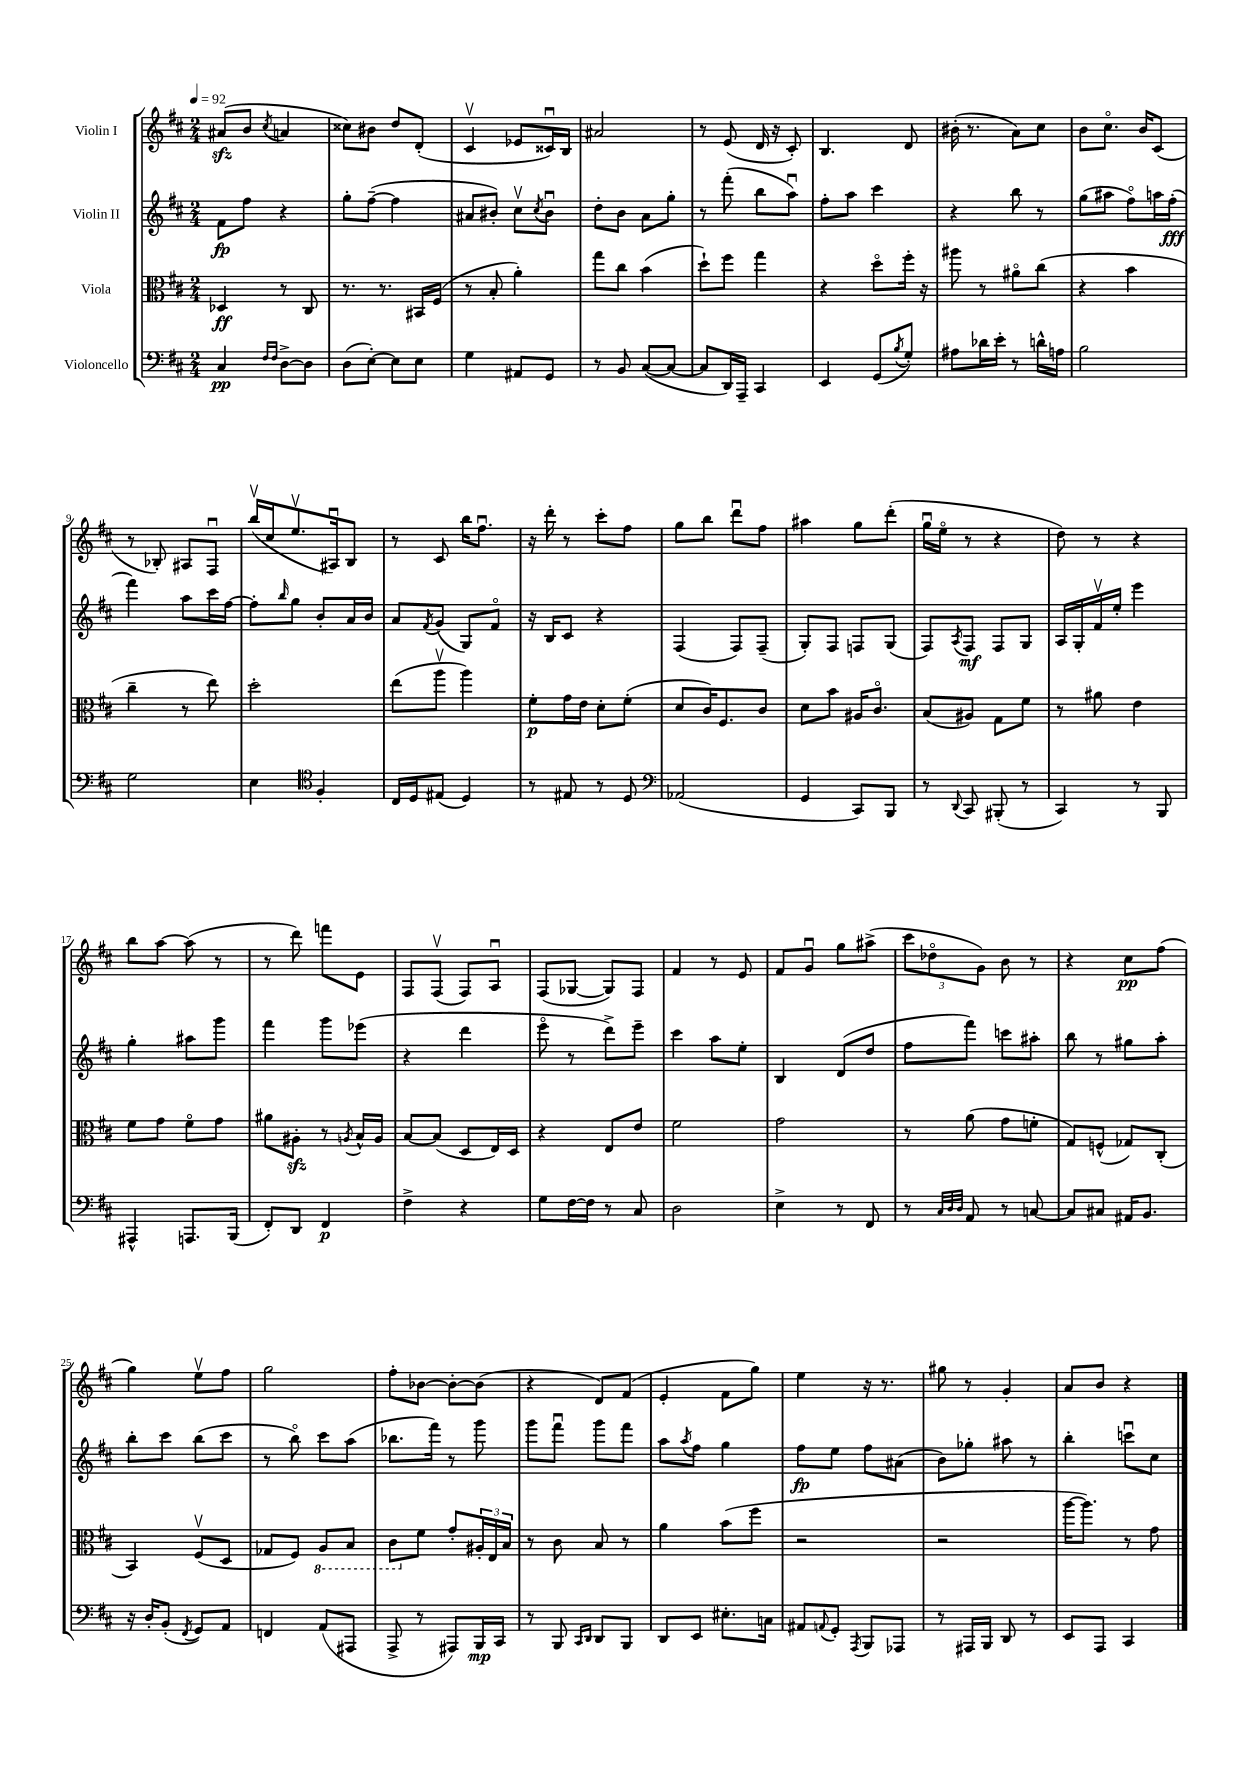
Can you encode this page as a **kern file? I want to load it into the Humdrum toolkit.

**kern	**kern	**kern	**kern
*staff4	*staff3	*staff2	*staff1
*clefF4	*clefC3	*clefG2	*clefG2
*k[f#c#]	*k[f#c#]	*k[f#c#]	*k[f#c#]
*M2/4	*M2/4	*M2/4	*M2/4
*MM92	*MM92	*MM92	*MM92
4C#	4D-	8f#	(8a#
.	.	8ff#	8b
16qqF#	.	.	.
16qqF#	.	.	8qcc#
[8D^	8r	4r	4a
8D]	8C#	.	.
=	=	=	=
(8D	8.r	8gg'	8cc##)
[8E')	.	([8ff#~	8b#
.	8.r	.	.
8E]	.	4ff#]	8dd
8E	16BB#	.	(8d'
.	(16F#	.	.
=	=	=	=
4G	8r	8a#	4c#v
.	8B'	8b#')	.
8AA#	4a')	8cc#v	8e-
.	.	8qcc#	.
8GG	.	8b#u	16c##u)
.	.	.	16B
=	=	=	=
8r	8gg	8dd'	2a#
8BB	8cc#	8b	.
([8C#	(4b	8a	.
8C#_	.	8gg'	.
=	=	=	=
8C#]	8dd`)	8r	8r
16DD)	8ff#	(8fff#'	(8e
16AAA~	.	.	.
4CC#	4gg	8bb	16d
.	.	.	16r
.	.	8aau)	8c#')
=	=	=	=
4EE	4r	8ff#'	4.B
.	.	8aa	.
(8GG	8ddo	4ccc#	.
8qB	.	.	.
8G')	16ff#'	.	8d
.	16r	.	.
=	=	=	=
8A#	8aa#	4r	(16b#'
.	.	.	8.r
16d-	8r	.	.
16e'	.	.	.
8r	8a#o	8bb	8a)
16d^^	(8cc#	8r	8cc#
16A	.	.	.
=	=	=	=
2B	4r	(8gg	8b
.	.	8aa#	8.cc#o
.	4b	8ff#o)	.
.	.	.	16b
.	.	16aa	(8c#
.	.	(16ff#'	.
=	=	=	=
2G	4cc#~	4fff#)	8r
.	.	.	8B-')
.	8r	8aa	8A#
.	8ee)	16ccc#	8F#u
.	.	[16ff#	.
=	=	=	=
4E	2dd'	8ff#']	(16bbv
.	.	.	16cc#
.	.	16qqbb	.
.	.	8gg	8.eev
*clefC4	*	*	*
4F#'	.	8b'	.
.	.	.	16A#u)
.	.	16a	8B
.	.	16b	.
=	=	=	=
16C#	(8ee	8a	8r
16D	.	.	.
.	.	8qf#	.
(8E#	8aav	(8g	8c#
4D)	4aa)	8G)	16bb
.	.	.	8.ff#u
.	.	8f#o	.
=	=	=	=
8r	8f#'	16r	16r
.	.	16B	16ddd'
8E#	16g	8c#	8r
.	16e	.	.
8r	8d'	4r	8ccc#'
8D	(8f#'	.	8ff#
=	=	=	=
*clefF4	*	*	*
(2AA-	8d	(4F#	8gg
.	16c#)	.	8bb
.	8.F#	.	.
.	.	8F#)	8dddu
.	8c#	(8F#~	8ff#
=	=	=	=
4GG	8d	8G')	4aa#
.	8b	8F#	.
8CC#)	16A#	8F	8gg
.	8.c#o	.	.
8BBB	.	(8G	(8ddd'
=	=	=	=
8r	(8B	8F#)	16ggu
.	.	.	16eeo
8qqDD	.	8qA	.
8CC#	8A#)	8F#	8r
(8BBB#'	8G	8F#	4r
8r	8f#	8G	.
=	=	=	=
4CC#)	8r	16A	8dd)
.	.	16G'	.
.	8a#	16f#v	8r
.	.	16ee'	.
8r	4e	4eee	4r
8BBB	.	.	.
=	=	=	=
4AAA#^^	8f#	4gg'	8bb
.	8g	.	[8aa
8.AAA	8f#o	8aa#	(8aa]
.	8g	8ggg	8r
(16BBB	.	.	.
=	=	=	=
8FF#')	8a#	4fff#	8r
8DD	8A#'	.	8ddd)
4FF#	8r	8ggg	8fff
.	8qA	.	.
.	16B^^	(8eee-	8e
.	16A	.	.
=	=	=	=
4F#^	[8B	4r	8F#
.	(8B]	.	(8F#v
4r	8D	4ddd	8F#)
.	16E)	.	8Au
.	16D	.	.
=	=	=	=
8G	4r	8eeeo	(8F#
[16F#	.	8r	[8G-
16F#]	.	.	.
8r	8E	8ddd^)	8G-])
8C#	8e	8eee~	8F#
=	=	=	=
2D	2f#	4ccc#	4f#
.	.	8aa	8r
.	.	8ee'	8e
=	=	=	=
4E^	2g	4B	8f#
.	.	.	8gu
8r	.	(8d	8gg
8FF#	.	8dd	(8aa#^
=	=	=	=
8r	8r	8ff#	12ccc#
.	.	.	12dd-o
32qqC#	.	.	.
32qqD	.	.	.
32qqD	.	.	.
8AA	(8a	8fff#)	.
.	.	.	12g)
8r	8g	8ccc	8b
[8C	8f'	8aa#'	8r
=	=	=	=
8C]	8G)	8bb	4r
8C#	(8F^^	8r	.
16AA#	8G-)	8gg#	8cc#
8.BB	.	.	.
.	(8C#'	8aa'	(8ff#
=	=	=	=
16r	4BB)	8bb'	4gg)
16D'	.	.	.
(8BB'	.	8ccc#	.
8qFF#	.	.	.
8GG)	(8F#v	(8bb	8eev
8AA	8D	8ccc#	8ff#
=	=	=	=
4FF	8G-	8r	2gg
.	8F#)	8bbo)	.
(8AA	8AA	8ccc#	.
8AAA#	8BB	(8aa	.
=	=	=	=
8AAA^	8C#	8.bb-	8ff#'
8r	8f#	.	[8b-
.	.	16fff#)	.
8AAA#)	8g'	8r	8b-'_
16BBB	24A#'	8ggg	(8b-]
.	24E	.	.
16CC#	.	.	.
.	24B	.	.
=	=	=	=
8r	8r	8ggg	4r
8BBB	8c#	8fff#u	.
16qqCC#	.	.	.
16qqDD	.	.	.
8DD	8B	8ggg	8d)
8BBB	8r	8fff#	(8f#
=	=	=	=
8DD	4a	8aa	4e'
.	.	8qaa	.
8EE	.	8ff#	.
8.E#'	(8b	4gg	8f#
.	8ff#	.	8gg)
16C	.	.	.
=	=	=	=
8AA#	2r	8ff#	4ee
8qqAA	.	.	.
8GG'	.	8ee	.
8qAAA	.	.	.
8BBB	.	8ff#	16r
.	.	.	8.r
8AAA-	.	(8a#	.
=	=	=	=
8r	2r	8b)	8gg#
16AAA#	.	8gg-'	8r
16BBB	.	.	.
8DD	.	8aa#	4g'
8r	.	8r	.
=	=	=	=
8EE	[16aa	4bb'	8a
.	8.aa])	.	.
8AAA	.	.	8b
4CC#	8r	8cccu	4r
.	8g	8cc#	.
==	==	==	==
*-	*-	*-	*-
